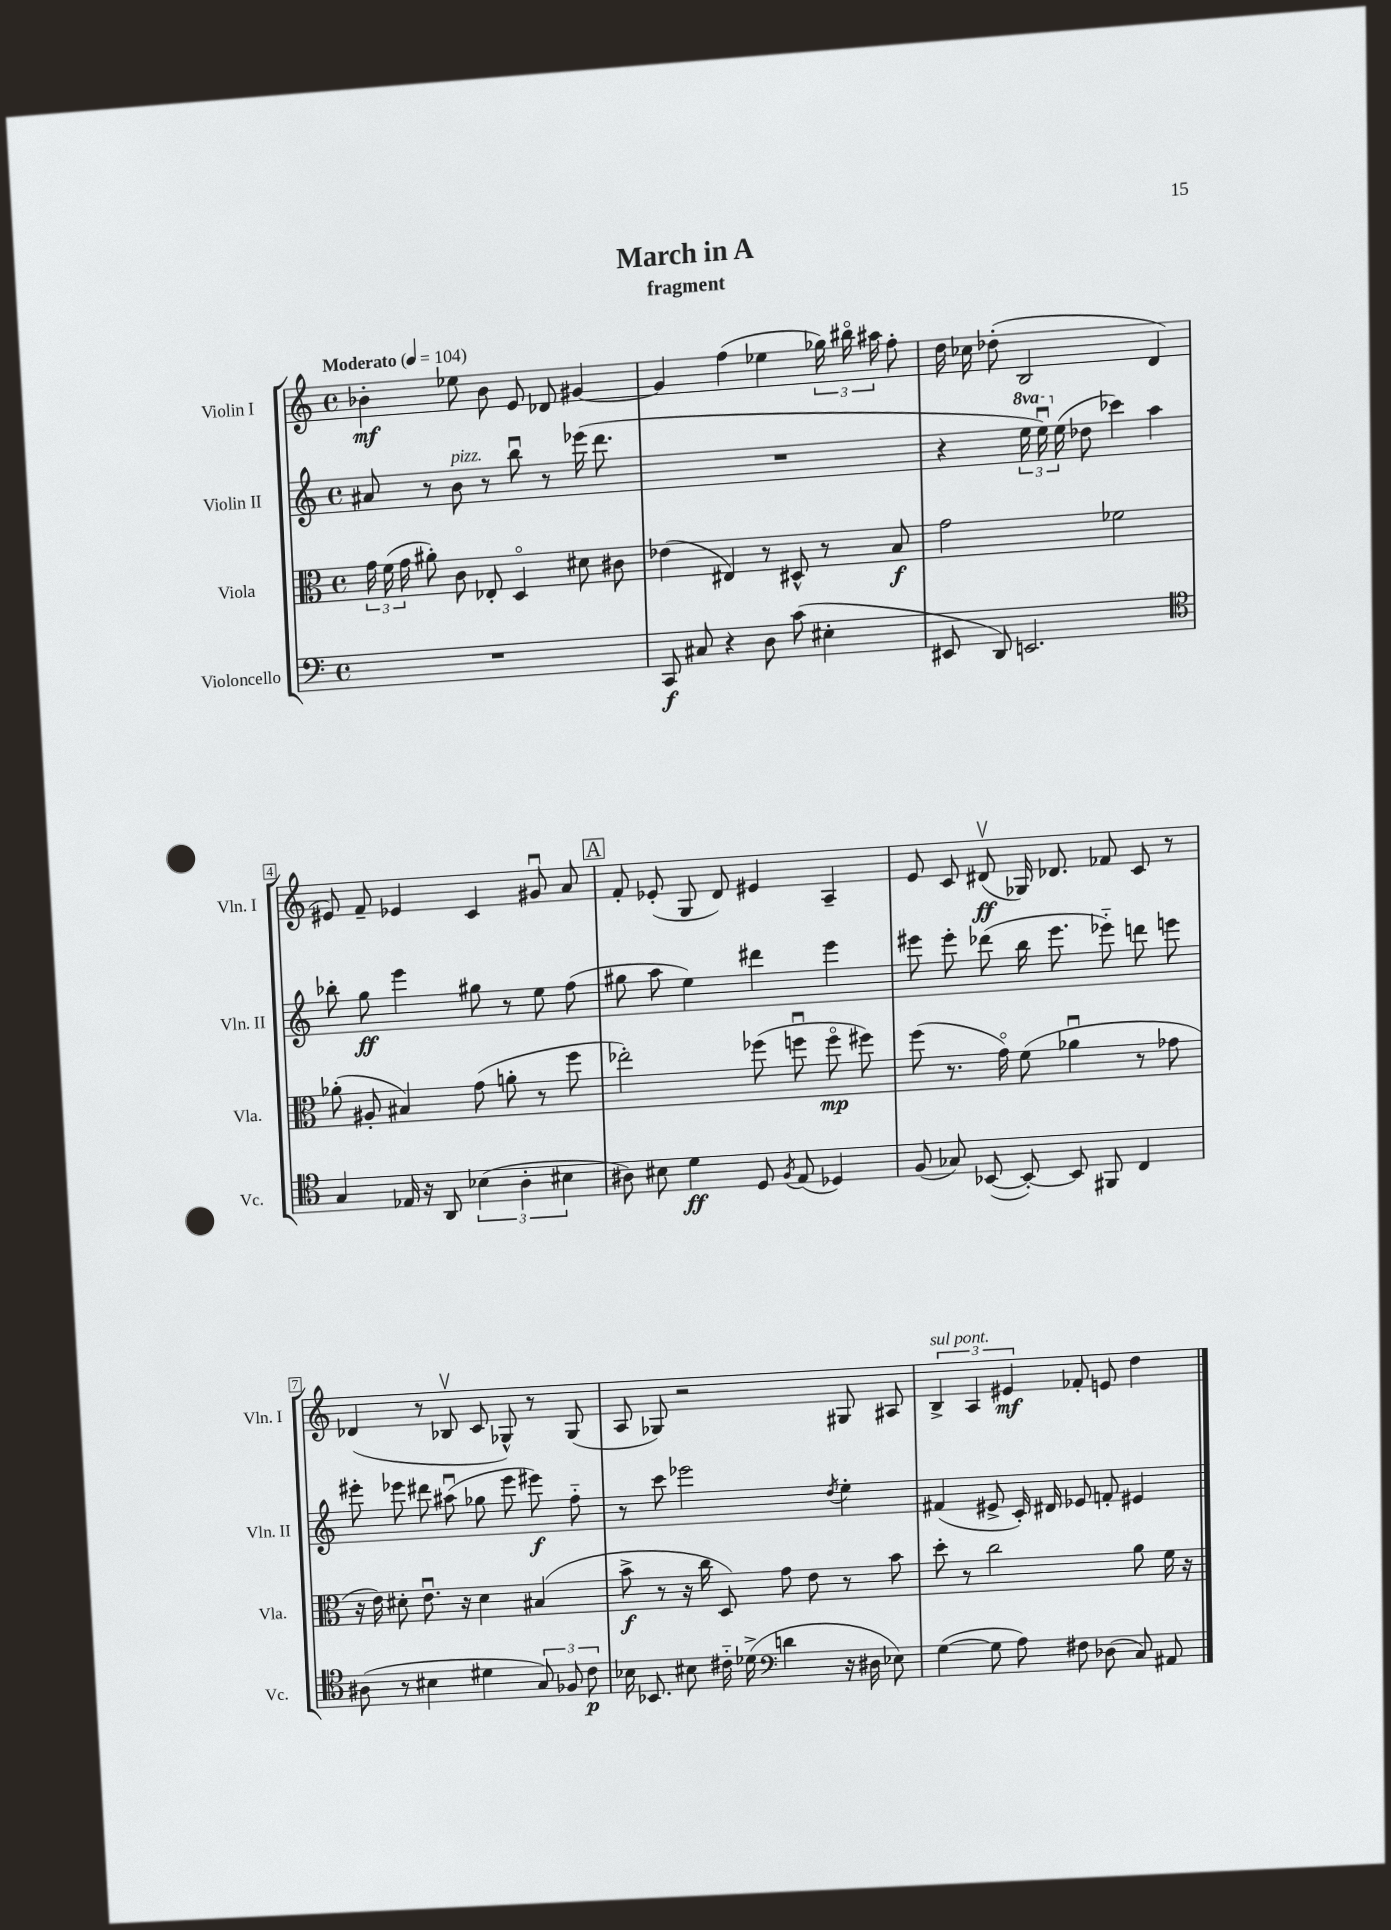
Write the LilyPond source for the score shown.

\header { title = "March in A" subtitle = "fragment" }
<<
\new StaffGroup <<
\new Staff = "s0" \with { instrumentName = "Violin I" shortInstrumentName = "Vln. I" } {
    \clef treble \key c \major \defaultTimeSignature \time 4/4 \tempo "Moderato" 4 = 104
    \autoBeamOff bes'4-.\mf ees''8 bes'8 e'8 des'8 gis'4~ |
    gis'4 f''4( ees''4 \tuplet 3/2 { ges''16) bis''16\flageolet ais''16 } f''8-. |
    d''16 ces''16 des''8-.( b2 d'4 |
    eis'8) f'8-- ees'4 c'4 gis'8\downbow a'8 |
    \mark \markup { \box "A" } f'8-. ees'8-.( g8 d'8) eis'4 a4-- |
    e'8 c'8 dis'8\upbow\ff( ges16) des'8. fes'8 c'8 r8 |
    des'4( r8 bes8\upbow c'8 ges8-^) r8 ges8( |
    a8 ges8) r2 gis8 ais8 |
    \tuplet 3/2 { b4->^\markup { \italic "sul pont." } a4 eis'4\mf } fes'8-. e'8 d''4 \bar "|." |
}
\new Staff = "s1" \with { instrumentName = "Violin II" shortInstrumentName = "Vln. II" } {
    \clef treble \key c \major \defaultTimeSignature \time 4/4 \set Staff.ottavationMarkups = #ottavation-simple-ordinals
    \autoBeamOff ais'8 r8 b'8^\markup { \italic "pizz." } r8 b''8\downbow r8 ees'''16( d'''8. |
    R1 |
    r4 \tuplet 3/2 { \ottava #1 e'''16 e'''16\downbow) \ottava #0 e''16( } des''8 ces'''4) a''4 |
    bes''8-. g''8\ff e'''4 gis''8 r8 e''8 f''8( |
    \mark \markup { \box "A" } gis''8 a''8 e''4) dis'''4 e'''4 |
    eis'''8 eis'''8-. des'''8( b''16 eis'''8. ees'''8-_) d'''8 e'''8 |
    eis'''8-. ees'''8 dis'''8 ais''8\downbow( ges''8 ees'''8 eis'''8\f) f''8-_ |
    r8 c'''8 ees'''2 \acciaccatura { d''8 } e''4-. |
    fis'4( eis'8-> c'16-.) dis'16 ees'8 f'8-. eis'4 \bar "|." |
}
\new Staff = "s2" \with { instrumentName = "Viola" shortInstrumentName = "Vla." } {
    \clef alto \key c \major \defaultTimeSignature \time 4/4
    \autoBeamOff \tuplet 3/2 { g'16 f'16( g'16 } ais'8-.) c'8 ees8-. d4\flageolet dis'8 cis'8 |
    ees'4( eis4) r8 dis8-^ r8 b8\f |
    g'2 fes'2 |
    aes'8-.( ais8-. bis4) g'8( a'8-. r8 f''8 |
    \mark \markup { \box "A" } ees''2-.) fes''8( f''8\downbow f''8\flageolet\mp fis''8) |
    f''8( r8. g'16\flageolet) f'8( aes'4\downbow r8 ges'8 |
    r16 e'16) dis'8-. e'8.\downbow r16 dis'4 bis4( |
    b'8->\f r8 r16 c''16 d8) g'8 e'8 r8 b'8 |
    d''8-. r8 c''2 a'8 f'16 r16 \bar "|." |
}
\new Staff = "s3" \with { instrumentName = "Violoncello" shortInstrumentName = "Vc." } {
    \clef bass \key c \major \defaultTimeSignature \time 4/4
    \autoBeamOff R1 |
    c,8\f cis8 r4 d8 c'8( eis4-. |
    eis,8 d,8) e,2. |
    \clef tenor g4 ees16 r16 a,8 \tuplet 3/2 { bes4( a4-. bis4 } |
    \mark \markup { \box "A" } ais8) bis8 d'4\ff d8 \acciaccatura { f8 } e8( des4) |
    f8( ges8) bes,8~( bes,8~-.) bes,8 fis,8 c4 |
    ais8( r8 bis4 dis'4 \tuplet 3/2 { g8) fes8 c'8\p } |
    bes16 bes,8. bis8 cis'16-_ des'16->( \clef bass d'4 r16 dis16 ees8) |
    g4~( g8 a8) fis8 des8( c8) ais,8 \bar "|." |
}
>>
>>
\layout { \context { \Score \override BarNumber.stencil = #(make-stencil-boxer 0.1 0.3 ly:text-interface::print) } }
